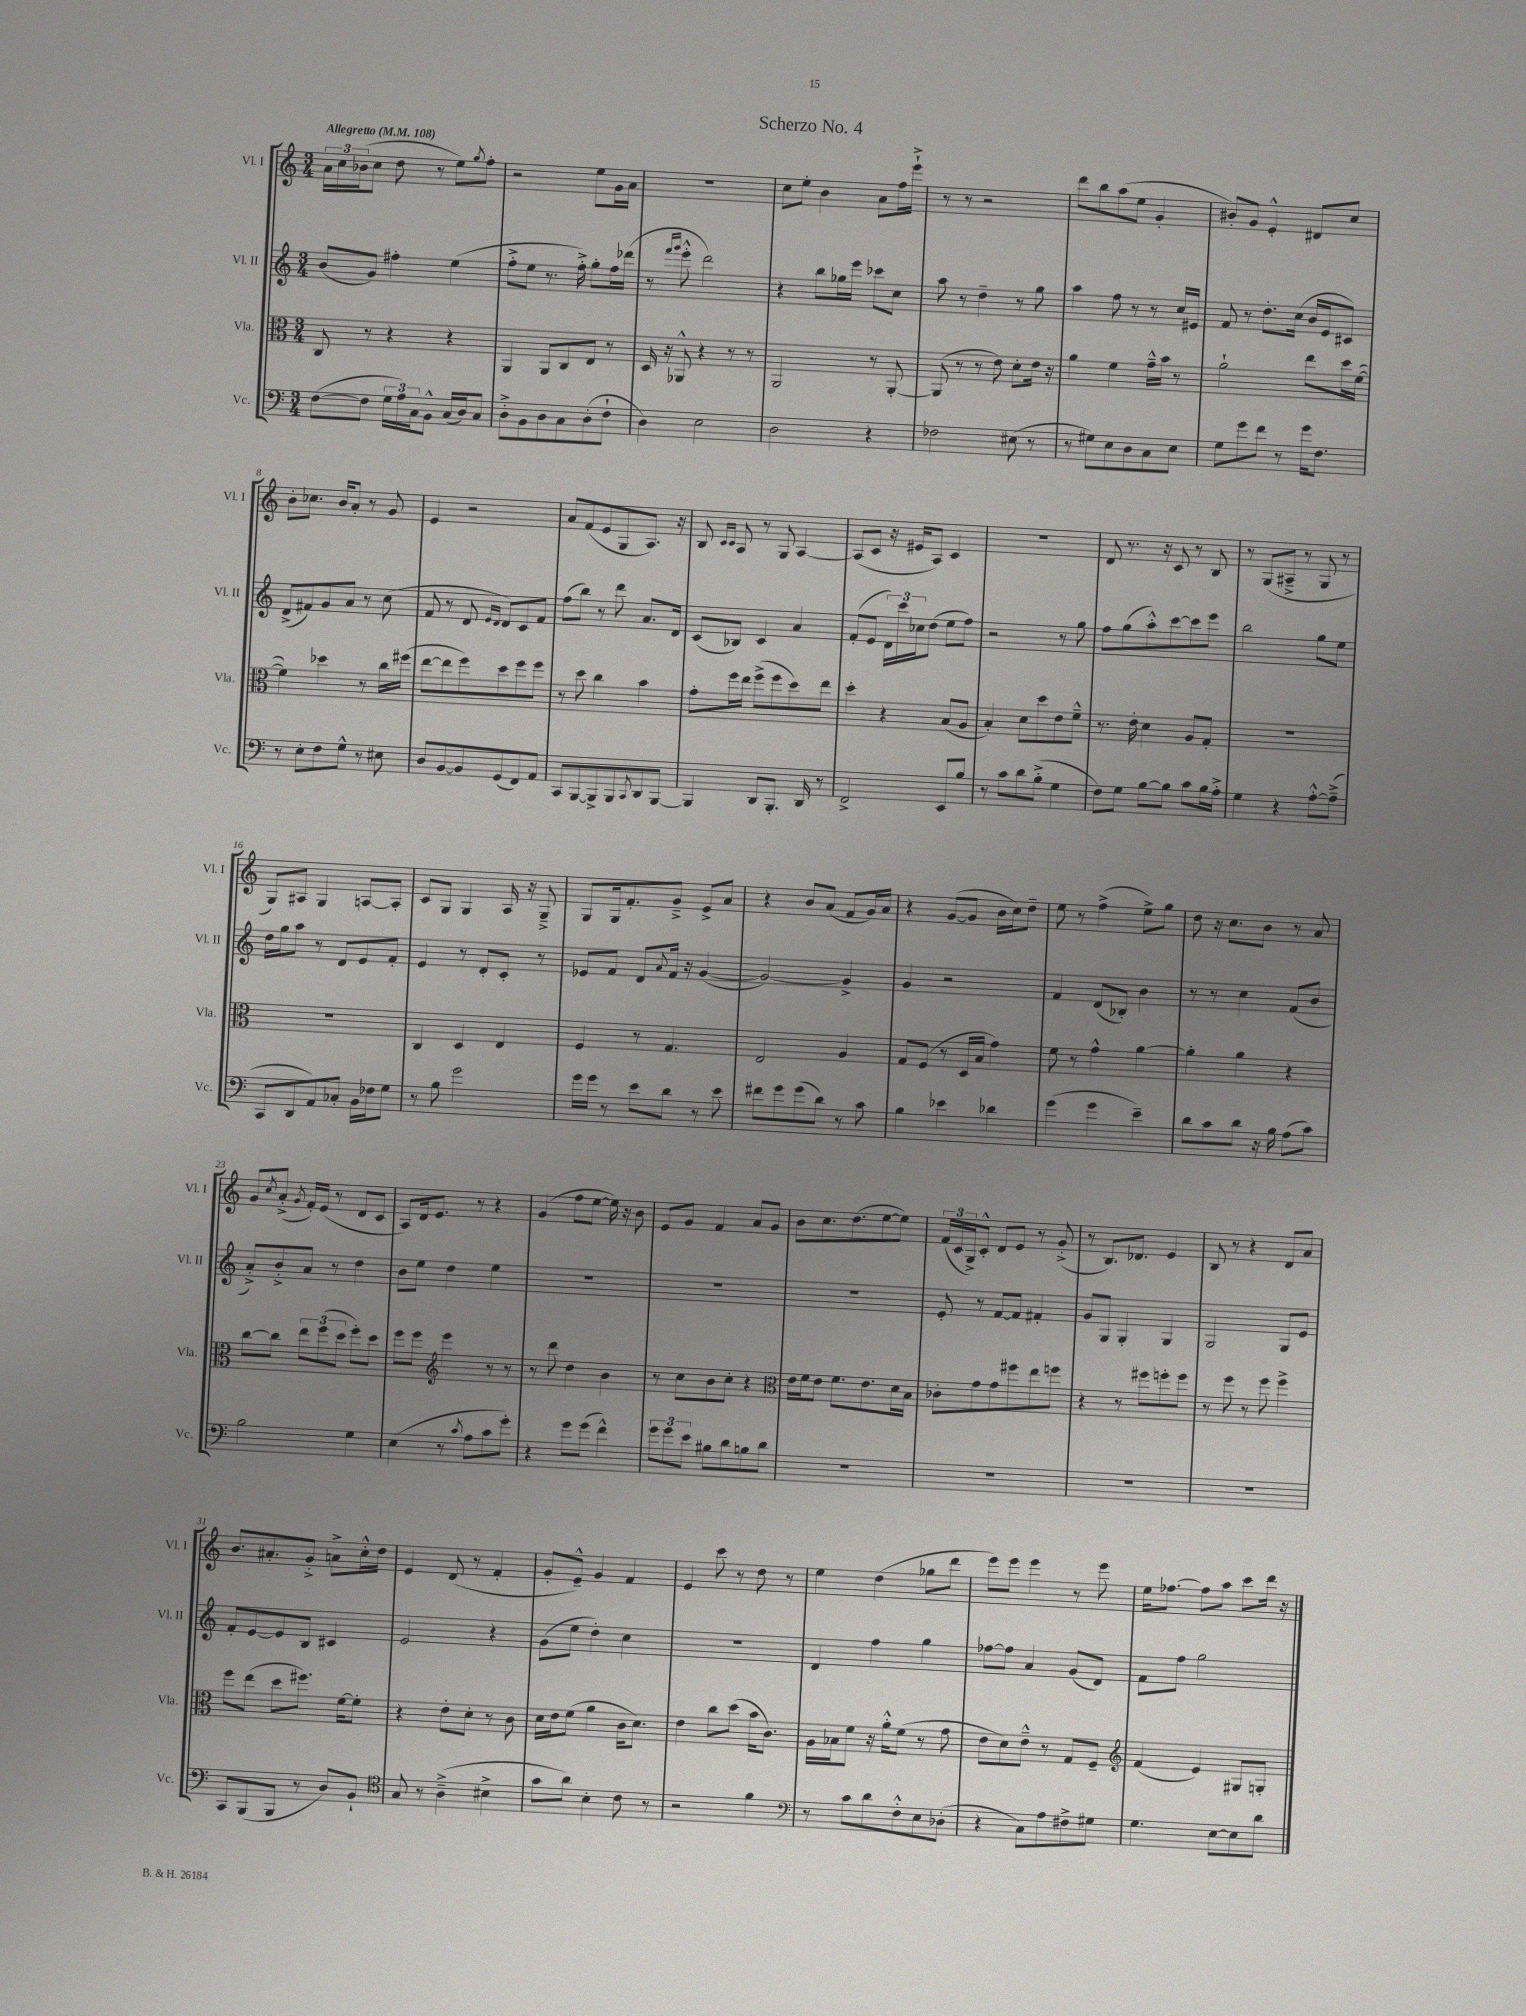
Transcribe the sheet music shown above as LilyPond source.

\header { title = "Scherzo No. 4" }
<<
\new StaffGroup <<
\new Staff = "s0" \with { instrumentName = "Vl. I" shortInstrumentName = "Vl. I" } {
    \clef treble \key c \major \numericTimeSignature \time 3/4 \tempo "Allegretto" 4 = 108
    \tuplet 3/2 { a'16 c''16 bes'16( } c''8 d''8 r8 e''8) \acciaccatura { g''8 } f''8-. |
    r2 e''8 g'16 a'16 |
    R2. |
    c''8 e''8-. b'4 a'8 f''16 e'''16-!-> |
    r8 r8 r2 |
    d'''8 b''8 a''8( e''8 g'4-. |
    bis'8-.) g'8 e'4-.-^ dis'8 c''8 |
    b'8-. ces''8. b'16 a'8-. r8 g'8 |
    e'4 r2 |
    a'8 f'8( e'8 g8 a8.) r16 |
    b8 \grace { c'16 c'16 } a8 r8 g8 a4~ |
    a8( c'8 r16 eis'16 a8) c'4 |
    R2. |
    d'8 r8. r16 c'8 r8 b8 |
    r8 g8( ais8---> r8 g8 r8 |
    g8) ais8 g4 a8~ a8-. |
    c'8 g8 g4 a16 r16 g8---> |
    g8 g16 f'8.-. g'8---> e'8-> a'8 |
    r4 b'8 a'8( f'8 g'16) a'16 |
    r4 g'8~( g'8 b'16 c''16) d''8-- |
    e''8 r8 f''4->( e''8->) g''8 |
    d''8 r16 c''8. b'8 r8 a'8 |
    g'8 \acciaccatura { c''8 } a'8-.->( \acciaccatura { g'8 } f'16-.) e'16( r8 d'8 c'8 |
    a8) d'16 e'8. r8 r4 |
    g'4( f''8 e''8~ e''16) r16 b'8 |
    e'8 g'8 f'4 a'8 g'8 |
    b'8 c''8. d''8.( e''8~ e''8) |
    \tuplet 3/2 { f'16( c'16 g16->) } c'8-.-^ d'8 e'8 r8 g'8-.->( |
    r8 b8.) des'8. e'4 |
    b8 r8 r4 d'8 a'8 |
    b'8. ais'8.-. g'8-.-> a'8-> c''16-.-^ d''16 |
    e'4 d'8( r8 f'4-. |
    g'8-. e'8---^) g'4 f'4 |
    e'4 c'''8 r8 d''8 r8 |
    e''4 d''4( ges''8 d'''8 |
    e'''8) e'''8 e'''4 r8 e'''8 |
    e''16 fes''8.~ fes''8 a''8 c'''8 d'''16 r16 \bar "|." |
}
\new Staff = "s1" \with { instrumentName = "Vl. II" shortInstrumentName = "Vl. II" } {
    \clef treble \key c \major \numericTimeSignature \time 3/4
    b'8( g'8) fis''4-. e''4( |
    f''8-.-> e''8 r8. f''16-.->) g''8-. f''16 des'''16( |
    r8 \grace { f'''16 g'''16 } e'''8-.-^ d'''2) |
    r4 b''8 ges''16 e'''16 ces'''8 c''8 |
    a''8 r8 d''4-- r8 g''8 |
    a''4 f''8 r8 r8 c''16 eis'16 |
    f'8 r8 d''8.-. c''16( b'16 e'16 cis'8) |
    d'8->( fis'8) g'8 a'8 r8 c''8( |
    f'8 r8 d'8 \grace { e'16 d'16 } d'8) c'8 f'8 |
    f''8( b''8) r8 d'''8 a'8. d'16 |
    c'8( bes8) c'4 a'4 |
    f'8-.( e'8 \tuplet 3/2 { d'16) c'''16 ces''16 } d''8( e''8 f''8) |
    r2 r8 g''8 |
    f''8 g''8( a''8-.-^) c'''8~ c'''8 e'''8 |
    b''2 g''8 e''8 |
    d''16 g''16 a''8 r8 d'8 e'8 f'8-. |
    e'4 r8 d'8-. c'8-. r8 |
    ees'8 f'8 d'8 \appoggiatura { a'8 } f'16 r16 g'4~( |
    g'2~) g'4-> |
    g'4 r2 |
    f'4 d'8( bes8-.) b'4 |
    r8 r8 c''4 f'8( b'8 |
    a'8-.->) b'8-.-> a'8 r8 d''4 |
    b'8 e''8 d''4 e''4 |
    R2. |
    R2. |
    R2. |
    e'8-. r8 f'8~ f'8 fis'4-. |
    g'8 g8 g4-. g4 |
    g2 g8 e'8 |
    f'8-. e'8~ e'8 b8 cis'4 |
    e'2 r4 |
    g'8( e''8 d''4-.) c''4 |
    R2. |
    d'4 f''4 g''4 |
    fes''8~ fes''8 a'4 g'8( d'8) |
    f'8 f''8 g''2 \bar "|." |
}
\new Staff = "s2" \with { instrumentName = "Vla." shortInstrumentName = "Vla." } {
    \clef alto \key c \major \numericTimeSignature \time 3/4
    c8 r8 r4 r4 |
    a,4 a,8 c8 e8 r8 |
    d16 r16 aes,8-^ r4 r8 r8 |
    a,2 r8 a,8~-. |
    a,8( r8 r8 e'8) d'8-. e'16 r16 |
    a'4 f'4 g'16---^ b'16 r8 |
    a'2-! e''8 d''16 f'16~( |
    f'4) des''4 r8 c''16 fis''16( |
    e''8~ e''8 f''8) d''8 f''8 f''8 |
    r8 d''8 c''4 b'4 |
    g'8-. f''16 e''16 f''8->( f''8 d''8) e''8 |
    d''4-. r4 b8( a8 |
    b4-.) d'8 d''8 e'8 f'8---^ |
    r8. e'16-. d'4 a8 g8-. |
    R2. |
    R2. |
    c4 d4 e4 |
    f4 r8 g4. |
    e2 a4 |
    g8 f8( r8 d16 b16 g'4) |
    f'8 r8 g'4-^ a'4~ |
    a'4-. a'4 r4 |
    c''8~ c''8 \tuplet 3/2 { e''8 f''8( d''8 } f''8-.) d''8 |
    f''8 f''8 \clef treble e'''4 r8 r8 |
    r8 d'''8 d''4 b'4 |
    r8 c''8 b'8 c''8-. r4 |
    \clef alto e'16 f'16 e'8 f'8. e'8. d'16 b16 |
    ces'8-. g'8 g'8 fis''8 e''8 f''8 |
    r4 r8 fis''8 f''8-. f''8 |
    r8 f''8 r8 f''8 f''4-> |
    f''8 e''8( d''8 fis''8.) f'16~ f'8-. |
    r4 e'8-. d'8-. r8 c'8 |
    d'16 e'16 f'8( a'4 c'16 d'8.) |
    e'4 c''8 d''8( b'16 c'8.) |
    a16 bes16 f'8 r16 a'16-.-^ f'8( r8 g'8 |
    e'8 d'8) e'8---^ r8 g8 f8-- |
    \clef treble f'4( e'4) gis8 g8-. \bar "|." |
}
\new Staff = "s3" \with { instrumentName = "Vc." shortInstrumentName = "Vc." } {
    \clef bass \key c \major \numericTimeSignature \time 3/4
    f8~( f8 \tuplet 3/2 { g16 a16) c16 } b,8-^ c16( d16) c8 |
    d8-.-> b,8 d8 c8 d8-.( f8-! |
    d4) e2 |
    d2 r4 |
    fes2 eis8( r8 |
    r8 gis8) e8 d8 c8 e8 |
    g8 g'8 f'8 r8 g'16 f8. |
    r8 e8-. f8 g8-^ r8 eis8 |
    d8 b,8~ b,8 g,8( f,8) a,8 |
    c,8 b,,8~ b,,8-> b,,8 \acciaccatura { c,8 } d,8 b,,8~ |
    b,,4 d,8 b,,8.-. d,16 r8 |
    f,2-> e,8 b8 |
    r8 c'8 d'8 b8-.->( g4 |
    f8) g8 b8~ b8 c'8 b16 a16-.-> |
    g4 r4 a8~-.-^ a8--->( |
    c,8 d,8 a,8) ces8-. b,16 fes16 g8 |
    r8 b8 g'2 |
    g'16 g'16 r8 e'8 d'8 r8 e'8 |
    fis'8 g'8 g'8( d'8) r8 c'8 |
    b4 ees'4 des'4 |
    g'4( g'4 e'4--) |
    d'8 c'8 d'8 r16 b16 a8( c'8) |
    b2 g4 |
    e4( r8 \acciaccatura { c'8 } a8 c'8 g'8-.) |
    r4 g'8 g'8( f'4-^) |
    \tuplet 3/2 { g'8 g'8 e'8 } bis8 d'8 b8 d'8 |
    R2. |
    R2. |
    R2. |
    R2. |
    c,8 b,,8( b,,8 r8 d8) b,8-! |
    \clef tenor g8 r8 a4--->( bis4-> |
    g'8 a'8) b4-. c'8 r8 |
    r2 f'4 |
    \clef bass r8 c'8 d'8 f8-.-^ e8 des8-.( |
    r4 c8) a8 fis8-> gis8 |
    g4. e8~ e8 d'8 \bar "|." |
}
>>
>>
